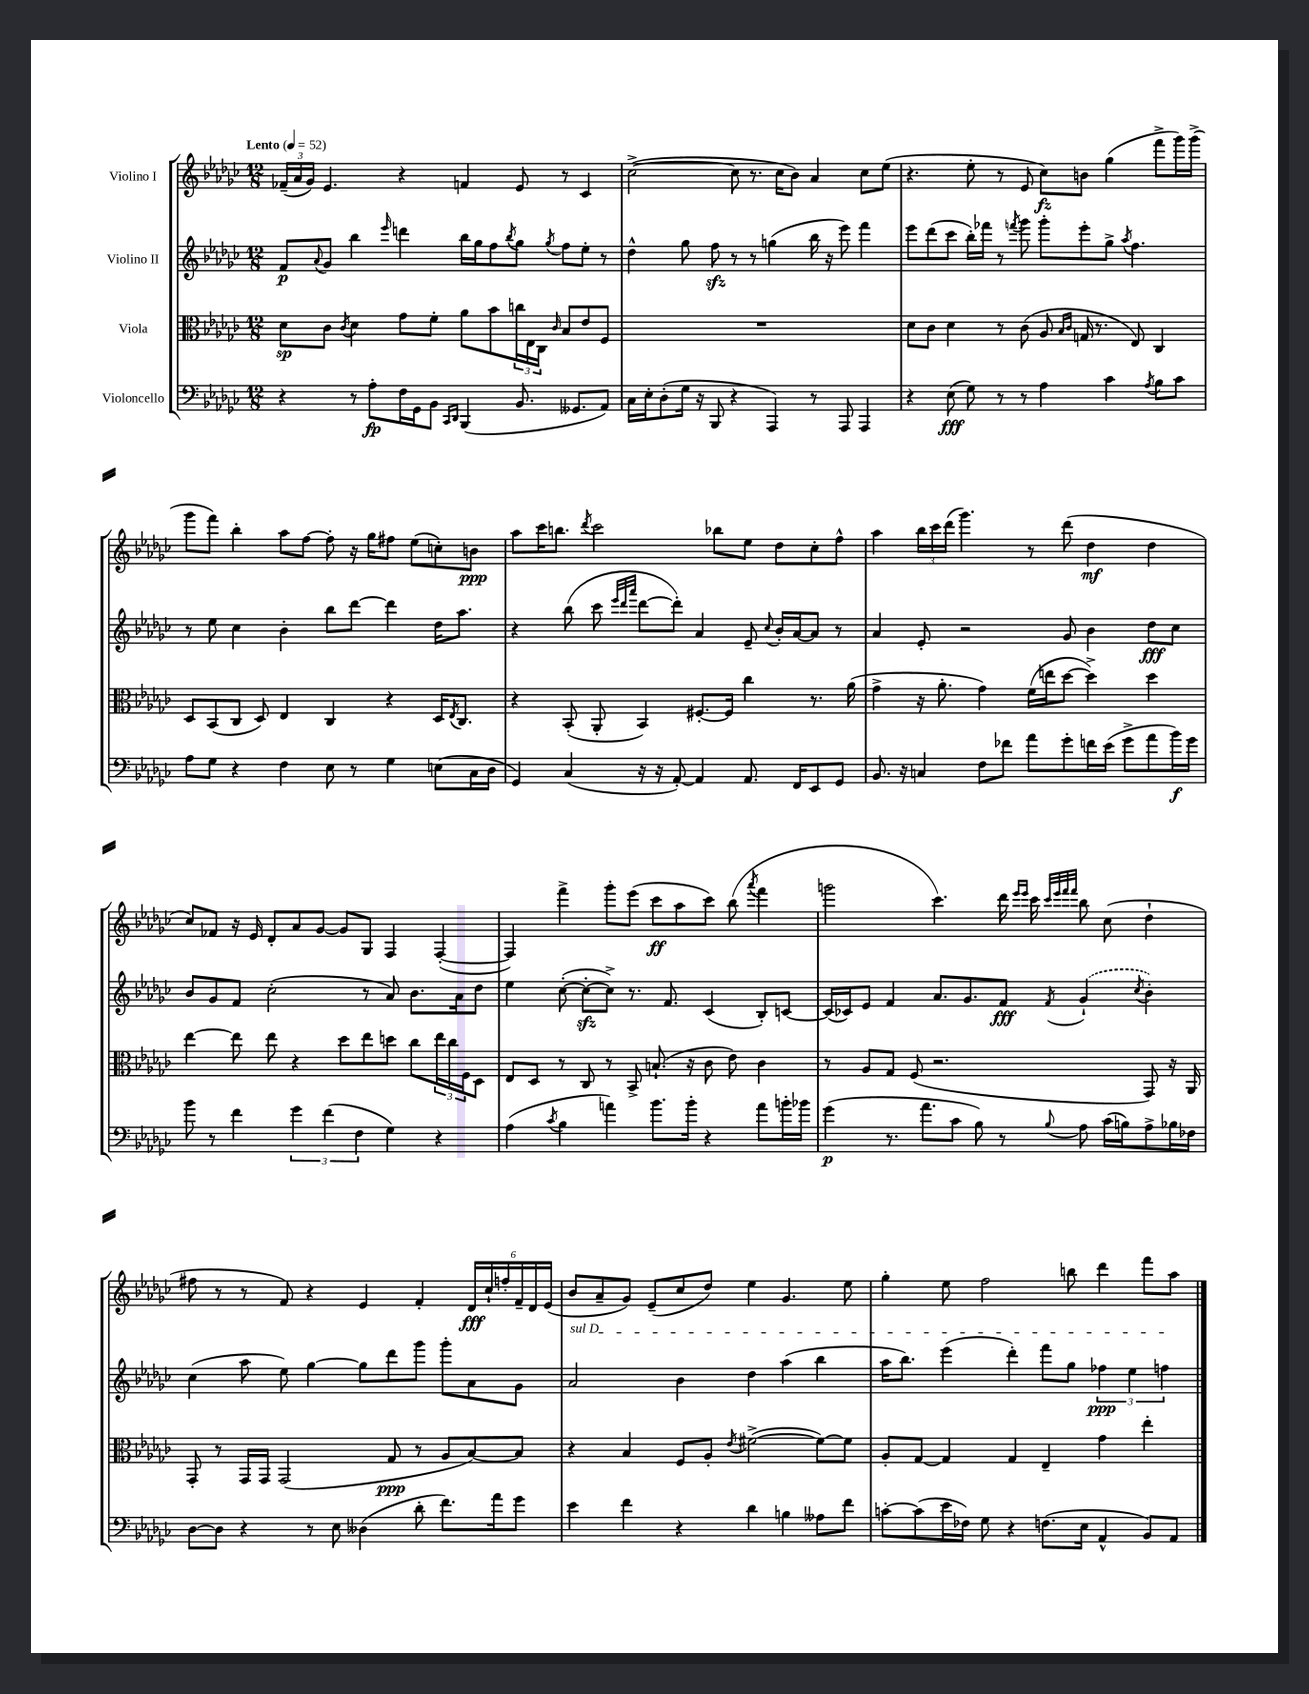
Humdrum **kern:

**kern	**dynam	**kern	**dynam	**kern	**dynam	**kern	**dynam
*part4	*part4	*part3	*part3	*part2	*part2	*part1	*part1
*staff4	*staff4	*staff3	*staff3	*staff2	*staff2	*staff1	*staff1
*I"Violoncello	*	*I"Viola	*	*I"Violino II	*	*I"Violino I	*
*clefF4	*	*clefC3	*	*clefG2	*	*clefG2	*
*k[b-e-a-d-g-c-]	*	*k[b-e-a-d-g-c-]	*	*k[b-e-a-d-g-c-]	*	*k[b-e-a-d-g-c-]	*
*M12/8	*	*M12/8	*	*M12/8	*	*M12/8	*
*MM52	*	*MM52	*	*MM52	*	*MM52	*
=1	=1	=1	=1	=1	=1	=1	=1
!	!	!	!	!	!	!LO:TX:a:B:t=Lento	!
4r	.	8d-\L	sp	8f/L	p	(24f-X~/LL	.
.	.	.	.	.	.	24a-/	.
.	.	.	.	.	.	24g-/JJ)	.
.	.	.	.	8qqa-/	.	.	.
.	.	8c-\J	.	8g-/J	.	4.e-/	.
.	.	8qc-/	.	.	.	.	.
8r	.	4d-\	.	4bb-\	.	.	.
8A-'\L	fp	.	.	.	.	.	.
.	.	.	.	16qqeee-/	.	.	.
16F\L	.	8g-\L	.	4dddn\	.	4r	.
16GG-\J	.	.	.	.	.	.	.
8BB-\J	.	8f'\J	.	.	.	.	.
16qqCC-/LL	.	.	.	.	.	.	.
16qqDD-/JJ	.	.	.	.	.	.	.
(4BBB-/	.	8a-\L	.	16bb-\LL	.	4fn/	.
.	.	.	.	16gg-\J	.	.	.
.	.	8b-\	.	8ff\	.	.	.
.	.	.	.	8qbb-/	.	.	.
8.BB-/	.	24ccn\L	.	8gg-\J	.	8e-/	.
.	.	24E-\	.	.	.	.	.
.	.	24C-\JJ	.	.	.	.	.
.	.	16qqc-/	.	8qgg-/	.	.	.
.	.	8B-/L	.	8ff\L	.	8r	.
8.GG--X/L	.	.	.	.	.	.	.
.	.	8e-/	.	8ee-'\J	.	4c-/	.
8AA-/J)	.	8F/J	.	8r	.	.	.
=2	=2	=2	=2	=2	=2	=2	=2
16C-\LL	.	1.r	.	4dd-^^\	.	([2cc-^\	.
16E-'\J	.	.	.	.	.	.	.
(8D-'\	.	.	.	.	.	.	.
16G-\Jk	.	.	.	8gg-\	.	.	.
16r	.	.	.	.	.	.	.
8BBB-/	.	.	.	8ffzz\	.	.	.
4r	.	.	.	8r	.	8cc-\]	.
.	.	.	.	8r	.	8.r	.
4AAA-/)	.	.	.	(4ggn\	.	.	.
.	.	.	.	.	.	16cc-\KL	.
.	.	.	.	.	.	8b-\J)	.
8r	.	.	.	16bb-\	.	4a-/	.
.	.	.	.	16r	.	.	.
8AAA-/	.	.	.	8eee-\)	.	.	.
4AAA-/	.	.	.	4fff\	.	8cc-\L	.
.	.	.	.	.	.	(8ee-\J	.
=3	=3	=3	=3	=3	=3	=3	=3
4r	.	8d-\L	.	8eee-\L	.	4.r	.
.	.	8c-\J	.	(8ddd-\	.	.	.
(8E-\	fff	4d-\	.	8ccc-\J	.	.	.
8G-\)	.	.	.	16bb-'\LL)	.	8ee-'\	.
.	.	.	.	16fff-X\JJ	.	.	.
8r	.	8r	.	8r	.	8r	.
.	.	.	.	8qfffn/	.	.	.
8r	.	(8c-\	.	8ggg-\	.	8e-/	.
4A-\	.	8A-/	.	8ggg-'\L	.	8cc-\L)	fz
.	.	16qqB-/LL	.	.	.	.	.
.	.	16qqc-/JJ	.	.	.	.	.
.	.	16Gn/	.	8eee-'\	.	8bn\J	.
.	.	8.r	.	.	.	.	.
4c-\	.	.	.	8gg-^\J	.	(4gg-\	.
.	.	.	.	8qaa-/	.	.	.
.	.	8E-/)	.	4.ff\	.	.	.
8qA-/	.	.	.	.	.	.	.
8B-\L	.	4C-/	.	.	.	8fff^\L	.
8c-\J	.	.	.	.	.	16ggg-\L)	.
.	.	.	.	.	.	(16ggg-^\JJ	.
!!LO:LB:g=z
=4	=4	=4	=4	=4	=4	=4	=4
8A-\L	.	8D-/L	.	8r	.	8ggg-\L	.
8G-\J	.	(8BB-/	.	8ee-\	.	8fff\J)	.
4r	.	8C-/J	.	4cc-\	.	4bb-'\	.
.	.	8D-/)	.	.	.	.	.
4F\	.	4E-/	.	4b-'\	.	8aa-\L	.
.	.	.	.	.	.	[8ff\J	.
8E-\	.	4C-/	.	8bb-\L	.	8ff'\]	.
8r	.	.	.	[8ddd-\J	.	16r	.
.	.	.	.	.	.	16gg-\KL	.
4G-\	.	4r	.	4ddd-\]	.	8ff#X\J	.
.	.	.	.	.	.	(8ee-\L	.
(8En\L	.	16D-/KL	.	16dd-\KL	.	8ccn'\)	.
.	.	8qE-/	.	.	.	.	.
.	.	8.C-/J	.	8.aa-\J	.	.	.
16C-\L	.	.	.	.	.	8bn\J	ppp
16D-\JJ	.	.	.	.	.	.	.
=5	=5	=5	=5	=5	=5	=5	=5
4GG-/)	.	4r	.	4r	.	8aa-\L	.
.	.	.	.	.	.	16ccc-\K	.
.	.	.	.	.	.	8.bbn\J	.
(4C-/	.	(8BB-'/	.	(8bb-\	.	.	.
.	.	.	.	.	.	8qddd-/	.
.	.	8AA-'/	.	8ccc-\	.	2ccc-\	.
.	.	.	.	32qqeee-/LLL	.	.	.
.	.	.	.	32qqddd-/	.	.	.
.	.	.	.	32qqaaa-/JJJ	.	.	.
16r	.	4BB-/)	.	[8ddd-\L	.	.	.
16r	.	.	.	.	.	.	.
[8AA-'/)	.	.	.	8ddd-'\J])	.	.	.
4AA-/]	.	[8.F#X'/L	.	4a-/	.	.	.
.	.	.	.	.	.	8bb-X\L	.
.	.	16F#/Jk]	.	.	.	.	.
8.AA-/	.	4cc-\	.	8e-~/	.	8ee-\J	.
.	.	.	.	8qqcc-/	.	.	.
.	.	.	.	16b-'/LL	.	8dd-\L	.
16FF/KL	.	.	.	[16a-/J	.	.	.
8EE-/	.	8.r	.	8a-/J]	.	8cc-'\	.
8GG-/J	.	.	.	8r	.	8ff^^\J	.
.	.	(16a-\	.	.	.	.	.
=6	=6	=6	=6	=6	=6	=6	=6
8.BB-/	.	4g-^\	.	4a-/	.	4aa-\	.
16r	.	.	.	.	.	.	.
4Cn/	.	16r	.	8e-'/	.	24bb-\LL	.
.	.	.	.	.	.	24ccc-\	.
.	.	8.a-'\	.	.	.	.	.
.	.	.	.	.	.	(24ddd-\JJ	.
.	.	.	.	2r	.	4.ggg-\)	.
8F\L	.	4g-\)	.	.	.	.	.
8f-X\J	.	.	.	.	.	.	.
8a-\L	.	(16f\LL	.	.	.	8r	.
.	.	16een\J	.	.	.	.	.
8g-'\	.	[8dd-\J	.	8g-/	.	(8ddd-\	.
16fn\L	.	4dd-^\])	.	4b-\	.	4dd-\	mf
(16e-\JJ	.	.	.	.	.	.	.
8g-^\L	.	.	.	.	.	.	.
8a-\	.	4dd-\	.	8dd-\L	fff	4dd-\	.
16b-\L)	f	.	.	8cc-\J	.	.	.
16g-\JJ	.	.	.	.	.	.	.
!!LO:LB:g=z
=7	=7	=7	=7	=7	=7	=7	=7
8b-\	.	[4ee-\	.	8b-/L	.	8cc-/L)	.
8r	.	.	.	8g-/	.	8f-X/J	.
4f\	.	8ee-\]	.	8f/J	.	16r	.
.	.	.	.	.	.	16e-/	.
.	.	8ee-\	.	(2cc-'\	.	8d-'/L	.
6g-\	.	4r	.	.	.	8a-/	.
.	.	.	.	.	.	[8g-/J	.
(6f\	.	.	.	.	.	.	.
.	.	8dd-\L	.	.	.	8g-/L]	.
6F\	.	.	.	.	.	.	.
.	.	8ee-\	.	8r	.	8G-/J	.
4G-\)	.	8ddn\J	.	8a-/)	.	4F/	.
.	.	8cc-\L	.	8.b-\L	.	.	.
4r	.	24ee-\L	.	.	.	([4F'/	.
.	.	24cc-\	.	.	.	.	.
.	.	.	.	16a-\k	.	.	.
.	.	24F\J	.	.	.	.	.
.	.	8D-\J	.	8dd-\J	.	.	.
=8	=8	=8	=8	=8	=8	=8	=8
(4A-\	.	8E-/L	.	4ee-\	.	4F/])	.
.	.	8D-/J	.	.	.	.	.
8qc-/	.	.	.	.	.	.	.
4B-\	.	8r	.	([8cc-'\	.	4fff^\	.
.	.	8C-/	.	8cc-zz'\L_	.	.	.
4an\)	.	8r	.	8cc-^\J])	.	8ggg-'\L	.
.	.	8BB-^/	.	8.r	.	(8eee-\J	.
8.b-\L	.	(8.Bn`/	.	.	.	8ccc-\L	ff
.	.	.	.	8.f/	.	.	.
.	.	.	.	.	.	8aa-\	.
16b-'\Jk	.	16r	.	.	.	.	.
4r	.	8c-\	.	(4c-/	.	8ccc-\J)	.
.	.	8e-\)	.	.	.	(8bb-\	.
.	.	.	.	.	.	8qaaa-/	.
8a\L	.	4c-\	.	8B-'/L)	.	4fff\	.
16bn'\L	.	.	.	[8cn/J	.	.	.
16b-X\JJ	.	.	.	.	.	.	.
=9	=9	=9	=9	=9	=9	=9	=9
(4g-\	p	8r	.	(16c/LL]	.	2gggn\	.
.	.	.	.	16c-X/J)	.	.	.
.	.	8A-/L	.	8e-/J	.	.	.
8.r	.	8G-/J	.	4f/	.	.	.
.	.	(8F/	.	.	.	.	.
8.a-\L	.	.	.	.	.	.	.
.	.	2.r	.	8.a-/L	.	4.ccc-\)	.
8c-\J	.	.	.	.	.	.	.
.	.	.	.	8.g-/	.	.	.
8B-\)	.	.	.	.	.	.	.
8r	.	.	.	8f/J	fff	16ddd-\	.
.	.	.	.	.	.	16qqeee-/LL	.
.	.	.	.	.	.	16qqeee-/JJ	.
.	.	.	.	.	.	16ccc-\	.
.	.	.	.	.	.	32qqccc-/LLL	.
.	.	.	.	.	.	32qqeee-/	.
.	.	.	.	.	.	32qqfff/	.
8qqB-/	.	.	.	8qf/	.	32qqfff/JJJ	.
8A-\	.	.	.	(4g-`/	.	8bb-\	.
(16c-\LL	.	.	.	.	.	(8cc-\	.
16Bn\J)	.	.	.	.	.	.	.
.	.	.	.	8qcc-/	.	.	.
8A-^\	.	8GG-/)	.	4b-'\)	.	4dd-`\	.
16B-X\L	.	16r	.	.	.	.	.
16F-X\JJ	.	16AA-/	.	.	.	.	.
!!LO:LB:g=z
=10	=10	=10	=10	=10	=10	=10	=10
[8D-\L	.	8GG-'/	.	(4cc-\	.	8ff#X\	.
8D-\J]	.	8r	.	.	.	8r	.
4r	.	16GG-/LL	.	8aa-\	.	8r	.
.	.	16GG-/JJ	.	.	.	.	.
.	.	(2GG-/	.	8ee-\)	.	8f/)	.
8r	.	.	.	[4gg-\	.	4r	.
8E-\	.	.	.	.	.	.	.
(4D--X\	.	.	.	8gg-\L]	.	4e-/	.
.	.	8G-/	ppp	8ddd-\	.	.	.
8d-'\	.	8r	.	8ggg-\J	.	4f'/	.
8.f\L)	.	8A-/L	.	8ggg-'\L	.	.	.
.	.	[8B-/)	.	8a-\	.	24d-/LL	fff
.	.	.	.	.	.	24cc-`/	.
16a-\k	.	.	.	.	.	.	.
.	.	.	.	.	.	24ffn'/	.
8g-\J	.	8B-/J]	.	8g-\J	.	24f~/	.
.	.	.	.	.	.	24d-/	.
.	.	.	.	.	.	(24e-/JJ	.
=11	=11	=11	=11	=11	=11	=11	=11
!	!	!	!	!LO:TX:a:i:t=sul D	!	!	!
4e-\	.	4r	.	2a-/	.	8b-/L	.
.	.	.	.	.	.	8a-~/	.
4f\	.	4B-/	.	.	.	8g-/J)	.
.	.	.	.	.	.	(8e-~/L	.
4r	.	8F/L	.	4b-\	.	8cc-/	.
.	.	8A-'/J	.	.	.	8dd-/J)	.
.	.	8qe-/	.	.	.	.	.
4d-\	.	([2f#X^\	.	4dd-\	.	4ee-\	.
4Bn\	.	.	.	(4aa-\	.	4.g-/	.
8A--X\L	.	8f#\L_)	.	4bb-\	.	.	.
8f\J	.	8f#\J]	.	.	.	8ee-\	.
=12	=12	=12	=12	=12	=12	=12	=12
[8cn'\L	.	8A-'/L	.	16aa-\KL	.	4gg-'\	.
.	.	.	.	8.bb-\J)	.	.	.
(8c\]	.	[8G-/J	.	.	.	.	.
16e-\L	.	4G-/]	.	(4eee-\	.	8ee-\	.
16F-X\JJ)	.	.	.	.	.	.	.
8G-\	.	.	.	.	.	2ff\	.
4r	.	4G-/	.	4ddd-'\)	.	.	.
(8.Fn\L	.	4E-~/	.	8fff\L	.	.	.
.	.	.	.	8gg-\J	.	8bbn\	.
16E-\Jk	.	.	.	.	.	.	.
4AA-^^/	.	4g-\	.	6ff-X\	ppp	4ddd-\	.
.	.	.	.	6ee-\	.	.	.
8BB-/L)	.	4ee-'\	.	.	.	8fff\L	.
.	.	.	.	6ffn\	.	.	.
8AA-/J	.	.	.	.	.	8aa-\J	.
==	==	==	==	==	==	==	==
*-	*-	*-	*-	*-	*-	*-	*-
